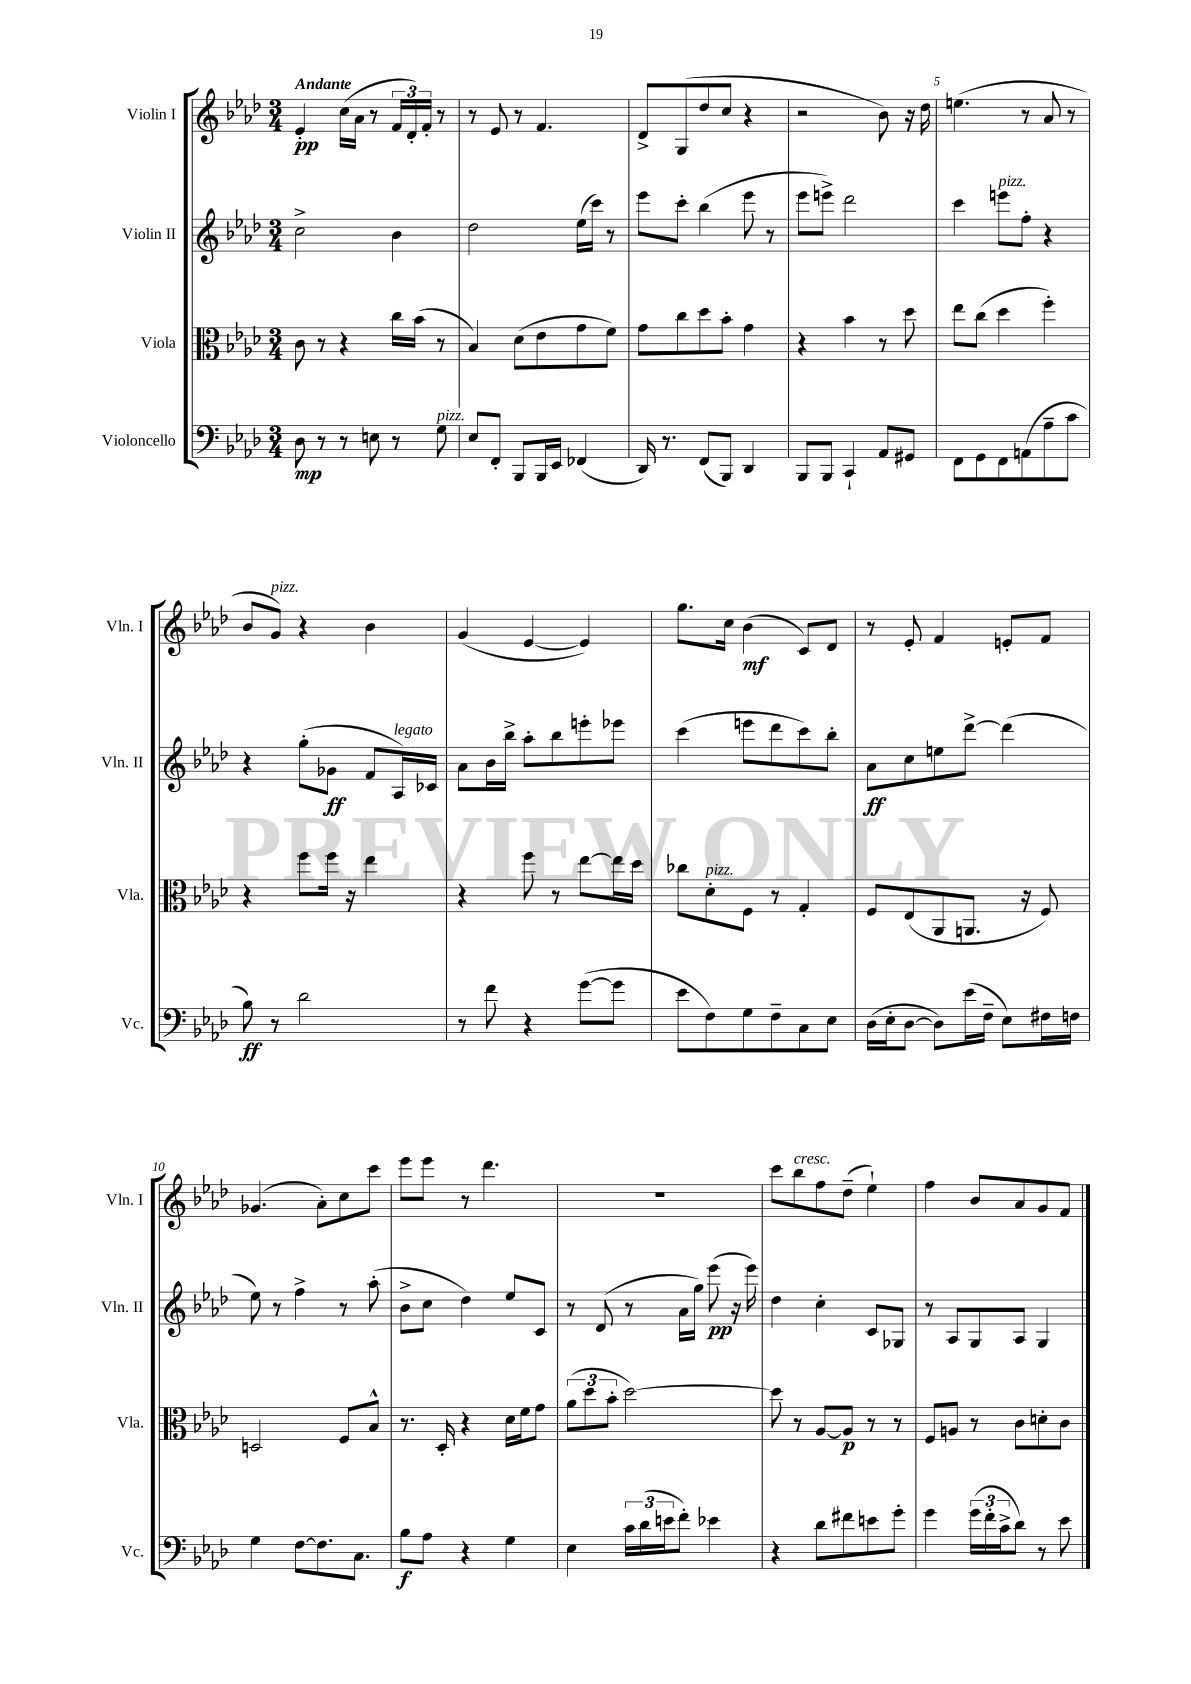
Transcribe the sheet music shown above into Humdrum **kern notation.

**kern	**kern	**kern	**kern
*staff4	*staff3	*staff2	*staff1
*clefF4	*clefC3	*clefG2	*clefG2
*k[b-e-a-d-]	*k[b-e-a-d-]	*k[b-e-a-d-]	*k[b-e-a-d-]
*M3/4	*M3/4	*M3/4	*M3/4
8D-\	8c\	2cc^\	4e-'/
8r	8r	.	.
8r	4r	.	(16cc\LL
.	.	.	16a-\JJ
8E\	.	.	8r
8r	16cc\LL	4b-\	24f/LL
.	.	.	24d-'/)
.	(16b-\JJ	.	.
.	.	.	24f'/JJ
8G\	8r	.	8r
=	=	=	=
8E-/L	4B-/)	2dd-\	8r
8FF'/J	.	.	8e-/
8BBB-/L	(8d-\L	.	8r
16BBB-/L	8e-\	.	4.f/
16EE-/JJ	.	.	.
(4FF-/	8g\	(16ee-\LL	.
.	.	16ccc\JJ)	.
.	8f\J)	8r	.
=	=	=	=
16DD-/)	8g\L	8eee-\L	8d-^/L
8.r	.	.	.
.	8cc\	8ccc'\J	(8G/
(8FF/L	8dd-\	(4bb-\	8dd-/
8BBB-/J)	8b-'\J	.	8cc/J
4DD-/	4g\	8eee-\	4r
.	.	8r	.
=	=	=	=
8BBB-/L	4r	8eee-\L	2r
8BBB-/J	.	8eee^\J)	.
4CC`/	4b-\	2ddd-\	.
8AA-/L	8r	.	8b-\)
8GG#/J	8dd-\	.	16r
.	.	.	16dd-\
=	=	=	=
8FF\L	8ee-\L	4ccc\	(4.ee\
8GG\	(8cc\J	.	.
8FF\	4dd-\	8eee\L	.
(8AA\	.	8ff'\J	8r
8A-~\	4ff'\)	4r	8a-/
8c\J	.	.	8r
=	=	=	=
8B-\)	4r	4r	8b-/L
8r	.	.	8g/J)
2d-\	8ff\L	(8gg'\L	4r
.	16ff\Jk	8g-\J	.
.	16r	.	.
.	4ee-\	8f/L	4b-\
.	.	16A-/L)	.
.	.	16c-/JJ	.
=	=	=	=
8r	4r	8a-\L	(4g/
8f\	.	16b-\L	.
.	.	16bb-^\JJ	.
4r	8ff\	8aa-'\L	[4e-/
.	8r	8bb-\	.
([8g\L	[8ee-\L	8eee'\	4e-/])
8g\]J	16ee-\]L	8eee-\J	.
.	16dd-\JJ	.	.
=	=	=	=
8e-\L	8cc-\L	(4ccc\	8.gg\L
8F\)	8d-'\	.	.
.	.	.	16cc\Jk
8G\	8F\J	8eee\L	(4b-\
8F~\	8r	8ddd-\	.
8C\	4G'/	8ccc\)	8c/L)
8E-\J	.	8bb-'\J	8d-/J
=	=	=	=
(16D-\LL	8F/L	8a-\L	8r
16E-'\J	.	.	.
[8D-\J	(8E-/	8cc\	8e-'/
8D-\]L)	8AA-/	8ee\	4f/
(16e-\L	8.AA/J	[8ddd-^\J	.
16F~\JJ	.	.	.
8E-\L)	.	(4ddd-\]	8e'/L
.	16r	.	.
16F#\L	8F/)	.	8f/J
16F\JJ	.	.	.
=	=	=	=
4G\	2D/	8ee-\)	(4.g-/
.	.	8r	.
[8F\L	.	4ff^\	.
8.F\]	.	.	8a-'\L)
.	8F/L	8r	8cc\
8.C\J	.	.	.
.	8B-^^/J	(8aa-'\	8ccc\J
=	=	=	=
8B-\L	8.r	8b-^\L	8eee-\L
8A-\J	.	8cc\J	8eee-\J
.	16D-'/	.	.
4r	4r	4dd-\)	8r
.	.	.	4.ddd-\
4G\	16d-\LL	8ee-/L	.
.	16f\J	.	.
.	8g\J	8c/J	.
=	=	=	=
4E-\	(12a-\L	8r	2.r
.	12dd-\	.	.
.	.	(8d-/	.
.	12b-'\J	.	.
24c\LL	[2dd-\)	8r	.
(24d-\	.	.	.
24e\J	.	.	.
8f'\J)	.	16a-\LL	.
.	.	16gg\JJ)	.
4e-\	.	(8eee-\	.
.	.	16r	.
.	.	16eee-\)	.
=	=	=	=
4r	8dd-\]	4dd-\	8ccc\L
.	8r	.	8bb-\
8d-\L	[8A-/L	4cc'\	8ff\
8f#\	8A-/]J	.	(8dd-~\J
8e\	8r	8c/L	4ee-`\)
8g'\J	8r	8G-/J	.
=	=	=	=
4g\	8F/L	8r	4ff\
.	8A/J	8A-/L	.
(24g\LL	8r	8G/	8b-/L
24f'\	.	.	.
24c^\J	.	.	.
8d-\J)	8c\L	8A-/J	8a-/
8r	8d'\	4G/	8g/
8e-\	8c\J	.	8f/J
==	==	==	==
*-	*-	*-	*-
